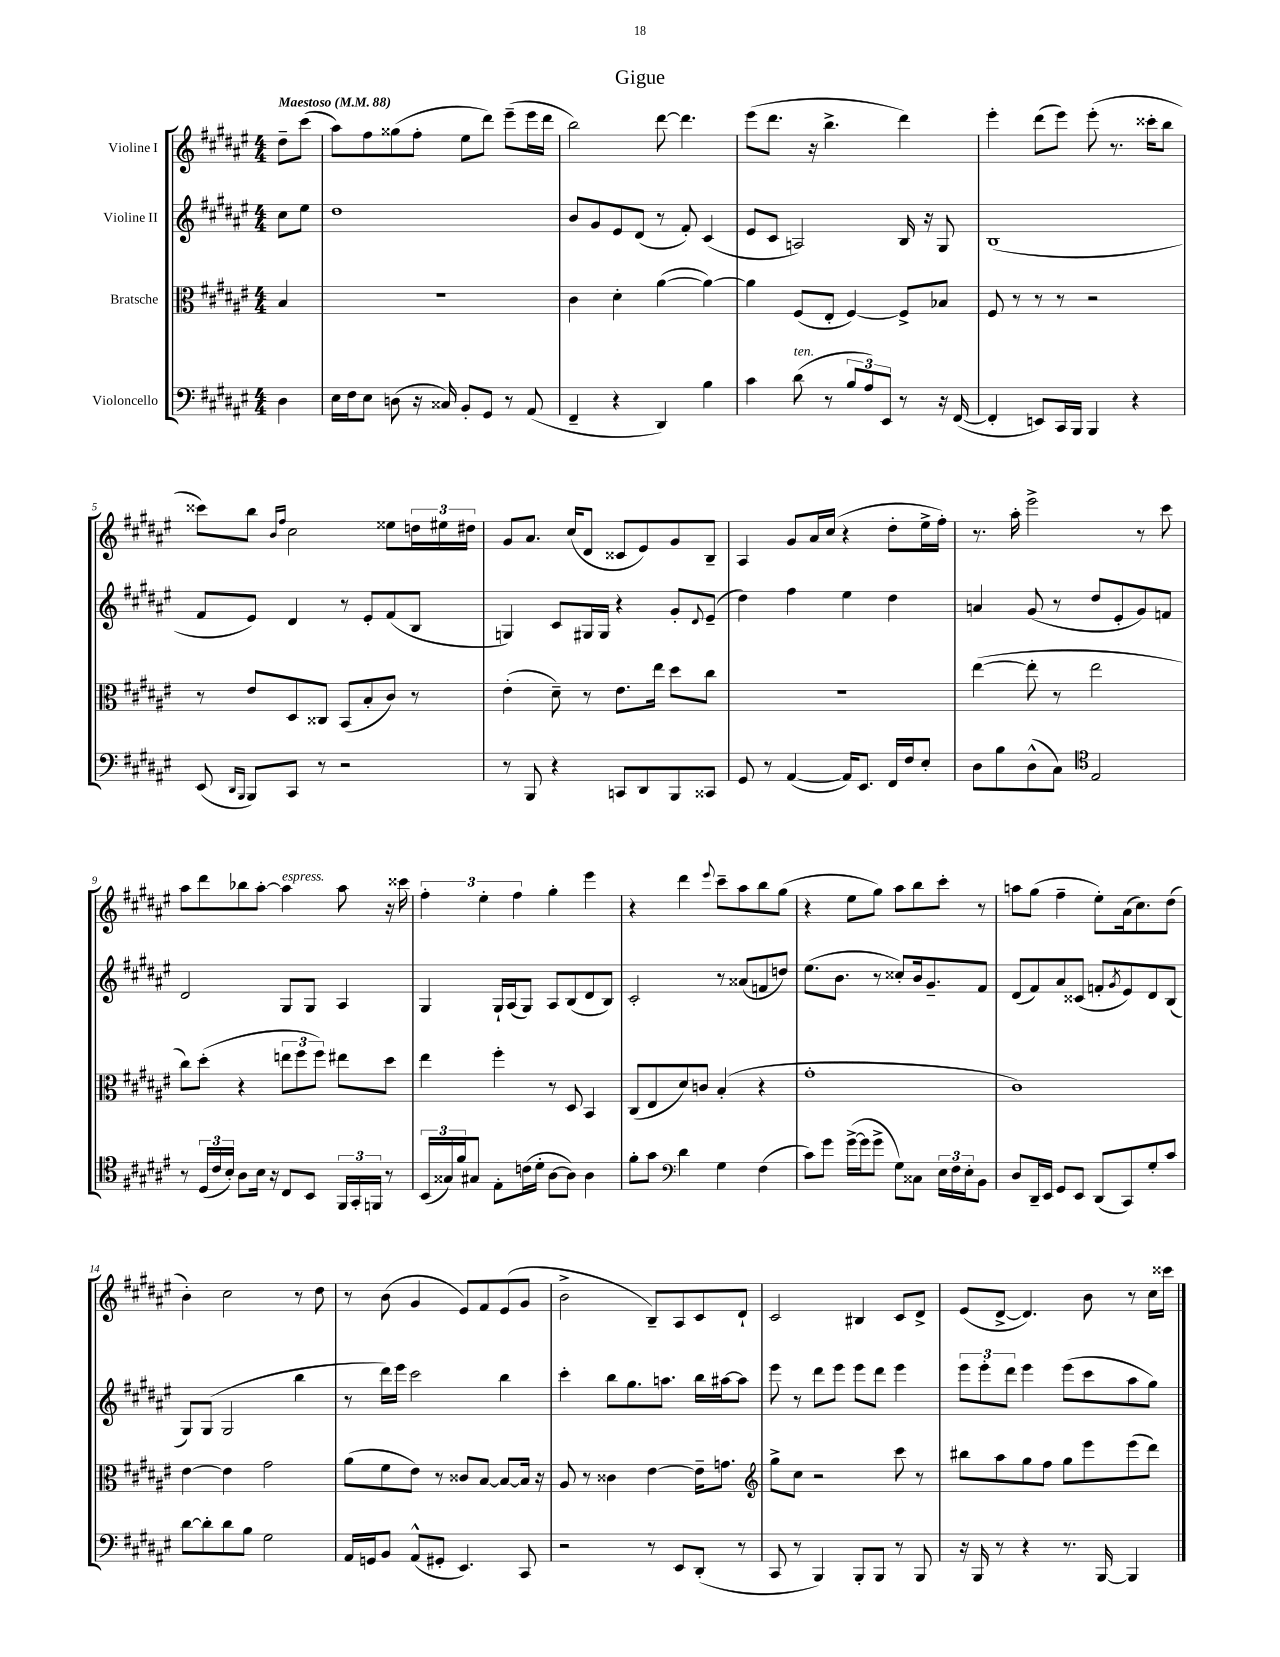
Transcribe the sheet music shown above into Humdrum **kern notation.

**kern	**kern	**kern	**kern
*staff4	*staff3	*staff2	*staff1
*clefF4	*clefC3	*clefG2	*clefG2
*k[f#c#g#d#a#e#]	*k[f#c#g#d#a#e#]	*k[f#c#g#d#a#e#]	*k[f#c#g#d#a#e#]
*M4/4	*M4/4	*M4/4	*M4/4
*MM88	*MM88	*MM88	*MM88
4D#	4B	8cc#	8dd#~
.	.	8ee#	(8ccc#
=	=	=	=
16E#	1r	1dd#	8aa#)
16F#	.	.	.
8E#	.	.	8ff#
(8D	.	.	(8gg##
16r	.	.	8ff#'
16C##)	.	.	.
8BB'	.	.	8ee#
8GG#	.	.	8ddd#)
8r	.	.	(8eee#~
(8AA#	.	.	16eee#
.	.	.	16ddd#
=	=	=	=
4FF#~	4c#	8b	2bb)
.	.	8g#	.
4r	4d#'	8e#	.
.	.	(8d#	.
4DD#)	([4a#	8r	[8ddd#
.	.	8f#')	4.ddd#]
4B	4a#_)	(4c#	.
=	=	=	=
4c#	4a#]	8e#	(8eee#
.	.	8c#	8.ddd#
(8d#	(8F#	2A)	.
.	.	.	16r
8r	8E#'	.	4.bb^
12B	[4F#)	.	.
12A#)	.	.	.
12EE#	.	.	.
8r	8F#^]	16B	4ddd#)
.	.	16r	.
16r	8B-	8G#	.
([16FF#	.	.	.
=	=	=	=
4FF#']	8F#	(1B	4eee#'
.	8r	.	.
8EE)	8r	.	(8ddd#
16CC#	8r	.	8eee#)
16BBB	.	.	.
4BBB	2r	.	(8eee#'
.	.	.	8.r
4r	.	.	.
.	.	.	16ccc##'
.	.	.	8bb
=	=	=	=
(8EE#	8r	8f#	8ccc##)
16qqDD#	.	.	.
16qqBBB	.	.	.
8BBB)	8e#	8e#)	8bb
.	.	.	16qqb
.	.	.	16qqff#
8CC#	8D#	4d#	2cc#
8r	8C##	.	.
2r	(8BB	8r	.
.	8B'	8e#'	.
.	8c#)	(8f#	8ee##
.	8r	8B	24dd
.	.	.	24ee#
.	.	.	24dd#
=	=	=	=
8r	(4e#'	4G)	8g#
8BBB	.	.	8.a#
4r	8d#~)	8c#	.
.	.	.	(16cc#
.	8r	16G#	8d#
.	.	16G#	.
8CC	8.e#	4r	8c##
8DD#	.	.	8e#)
.	16ee#	.	.
8BBB	8dd#	8g#'	8g#
.	.	8qqd#	.
8CC##	8cc#	(8e#~	8B~
=	=	=	=
8GG#	1r	4dd#)	4A#
8r	.	.	.
([4AA#	.	4ff#	8g#
.	.	.	16a#
.	.	.	(16cc#
16AA#])	.	4ee#	4r
8.EE#	.	.	.
16FF#	.	4dd#	8dd#'
16F#	.	.	.
8E#'	.	.	16ee#^
.	.	.	16ff#')
=	=	=	=
8D#	([4ee#	4a	8.r
8B	.	.	.
.	.	.	16aa#'
(8D#^^	8ee#']	(8g#	2eee#^
8C#)	8r	8r	.
*clefC4	*	*	*
2E#	2ee#	8dd#	.
.	.	8e#'	.
.	.	8g#)	8r
.	.	8f	8ccc#
=	=	=	=
8r	8cc#)	2d#	8aa#
(24D#	(8dd#'	.	8ddd#
24c#	.	.	.
24B')	.	.	.
8A#	4r	.	8bb-
16B	.	.	[8aa#'
16r	.	.	.
8C#	12ee	8G#	4aa#]
.	12ff#	.	.
8BB	.	8G#	.
.	12ff#)	.	.
24FF#	8ee#	4A#	8aa#
24GG#'	.	.	.
24FF	.	.	.
8r	8dd#	.	16r
.	.	.	16ccc##
=	=	=	=
(24BB	4ee#	4G#	6ff#'
24G##)	.	.	.
24f#	.	.	.
8G#	.	.	.
.	.	.	6ee#'
8E#'	4ff#'	16G#`	.
.	.	(16A#	.
.	.	.	6ff#
(16c	.	8G#)	.
16d#'	.	.	.
[8A#	8r	8A#	4gg#'
8A#])	8D#	(8B	.
4A#	4BB	8d#	4eee#
.	.	8B)	.
=	=	=	=
8f#'	(8C#	2c#'	4r
8g#	8E#	.	.
*clefF4	*	*	*
4d#	8d#)	.	4ddd#
.	8c	.	.
.	.	.	8qqeee#
4G#	(4B'	8r	8ccc#~
.	.	(8a##	8aa#
(4F#	4r	8f	8bb
.	.	8dd)	(8gg#
=	=	=	=
8c#)	1g#'	(8.ee#	4r
8g#	.	.	.
.	.	8.b	.
([16g#^	.	.	8ee#
16g#]	.	.	.
8g#^	.	8r	8gg#)
8G#)	.	8cc##')	8aa#
8C##	.	16b	8bb
.	.	8.g#~	.
24E#	.	.	8ccc#'
24F#	.	.	.
24E#'	.	.	.
8BB	.	8f#	8r
=	=	=	=
8D#	1c#)	(8d#	8aa
16DD#~	.	8f#)	(8gg#
16EE#	.	.	.
8GG#	.	8a#	4ff#~
8EE#	.	(8c##	.
(8DD#	.	8f'	8ee#')
.	.	8qg#	.
8CC#)	.	8e#)	(16a#
.	.	.	8.cc#)
8G#'	.	8d#	.
8c#	.	(8B	(8dd#
=	=	=	=
[8d#	[4e#	8G#)	4b')
8d#']	.	(8G#	.
8d#	4e#]	2G#	2cc#
8B	.	.	.
2G#	2g#	.	.
.	.	4bb	8r
.	.	.	8dd#
=	=	=	=
16AA#	(8a#	8r	8r
16GG	.	.	.
8BB	8f#	16ddd#)	(8b
.	.	16eee#	.
(8AA#^^	8e#)	2ccc#	4g#
8GG#'	8r	.	.
4.EE#)	8c##	.	8e#)
.	[8B	.	8f#
.	8B_	4bb	(8e#
8CC#	16B]	.	8g#
.	16r	.	.
=	=	=	=
2r	8A#	4ccc#'	2b^
.	8r	.	.
.	4c##	8bb	.
.	.	8.gg#	.
8r	[4e#	.	8B~)
.	.	8.aa	.
8EE#	.	.	8A#
(8DD#'	16e#~]	16bb	8c#
.	8.g	[16aa#	.
8r	.	8aa#]	8d#`
=	=	=	=
*	*clefG2	*	*
8CC#	8gg#^	8eee#	2c#
8r	8cc#	8r	.
4BBB)	2r	8ddd#	.
.	.	8eee#	.
8BBB'	.	8eee#	4B#
8BBB	.	8ddd#	.
8r	8ccc#	4eee#	8c#
8BBB	8r	.	8d#^
=	=	=	=
16r	8bb#	12eee#	(8e#
16BBB	.	.	.
.	.	12eee#'	.
8r	8aa#	.	[8d#^
.	.	12ddd#	.
4r	8gg#	4eee#	4.d#])
.	8ff#	.	.
8.r	8gg#	(8eee#	.
.	8eee#	8ccc#	8b
[16BBB	.	.	.
4BBB]	(8eee#	8aa#	8r
.	8ddd#)	8gg#)	16cc#
.	.	.	16ccc##
==	==	==	==
*-	*-	*-	*-
